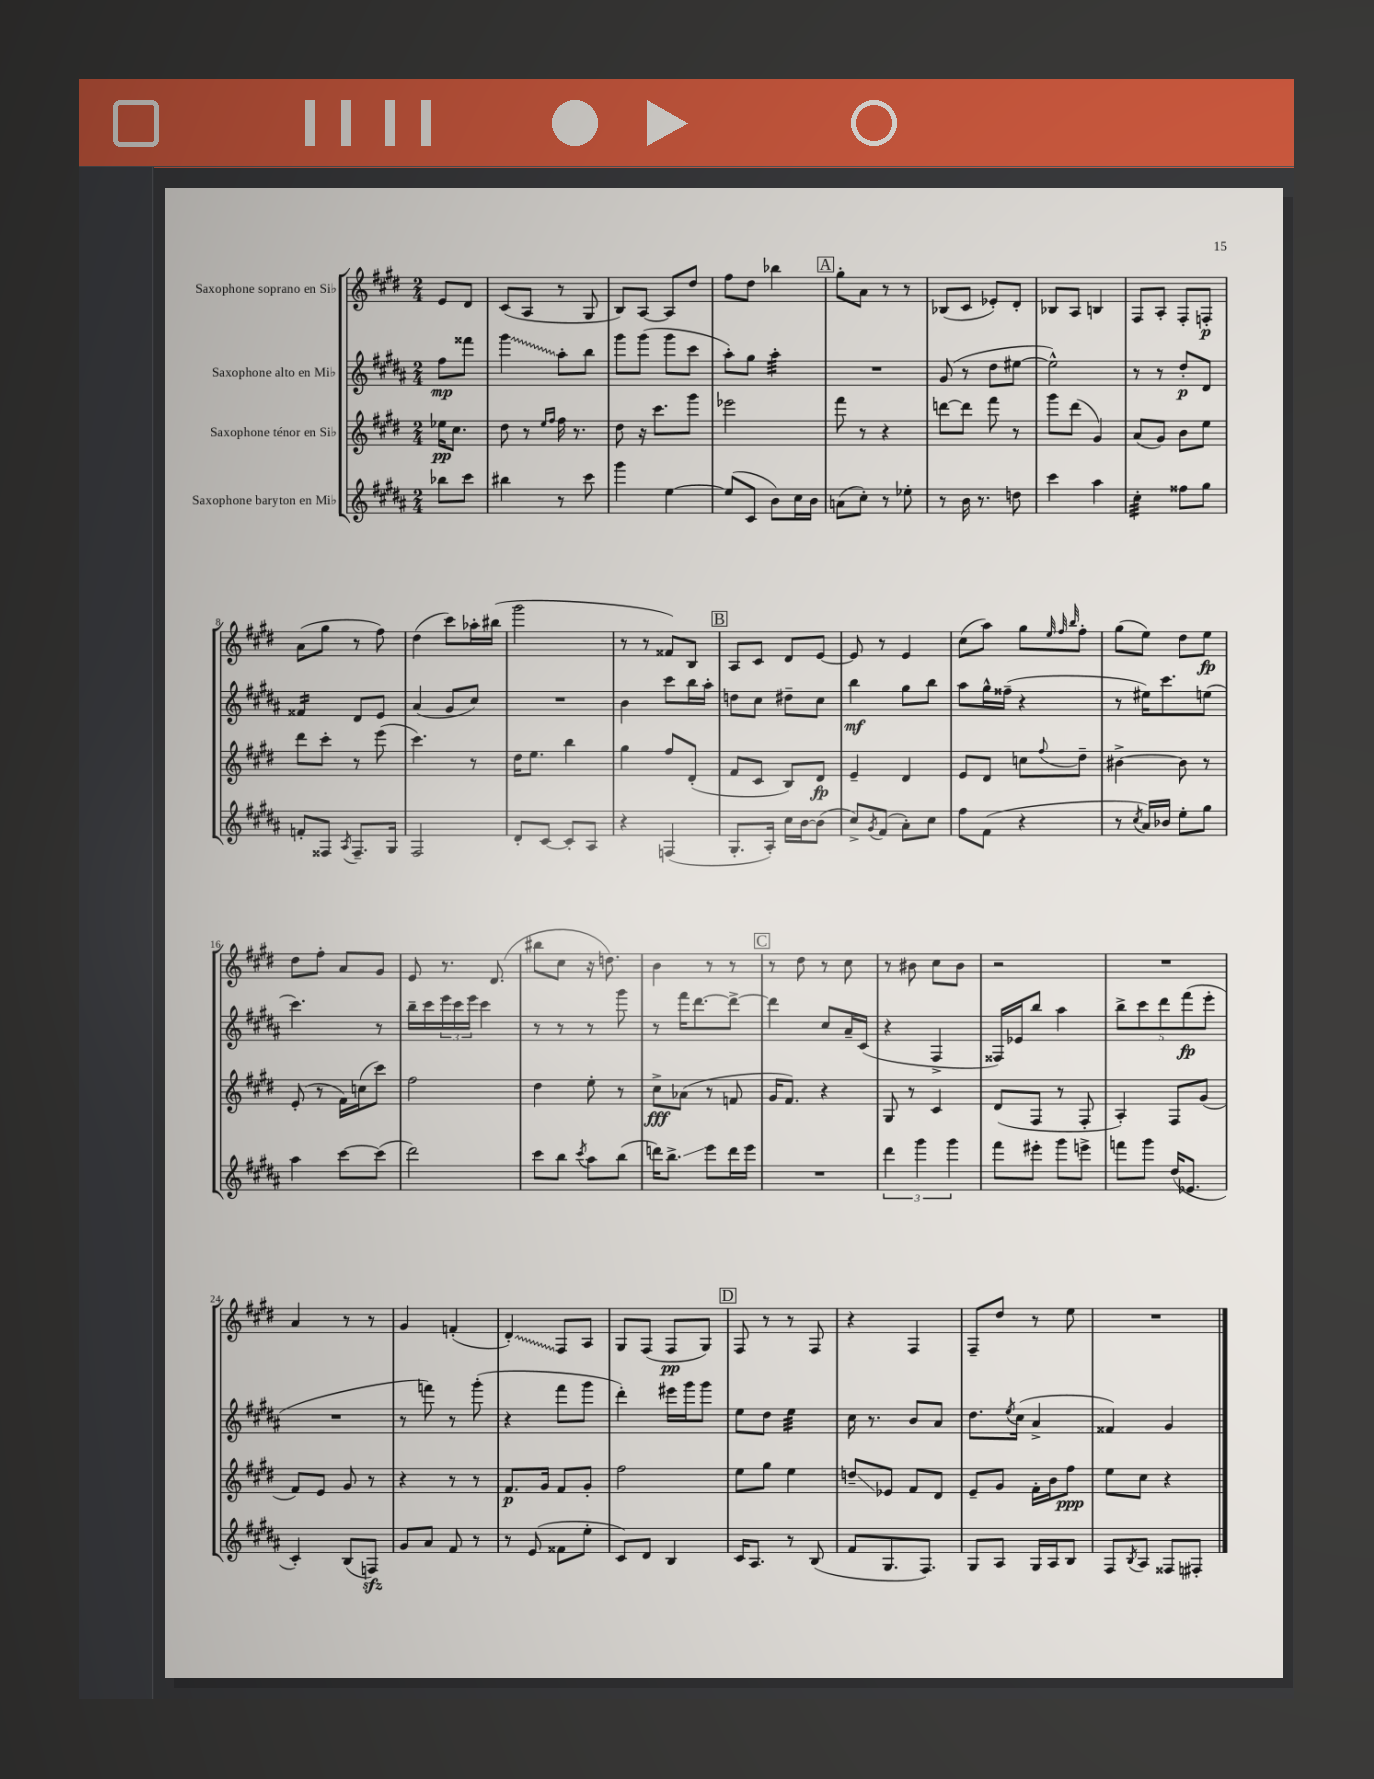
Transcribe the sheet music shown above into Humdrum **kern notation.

**kern	**kern	**kern	**kern
*staff4	*staff3	*staff2	*staff1
*clefG2	*clefG2	*clefG2	*clefG2
*k[f#c#g#d#a#]	*k[f#c#g#d#]	*k[f#c#g#d#a#]	*k[f#c#g#d#]
*M2/4	*M2/4	*M2/4	*M2/4
8bb-	16ee-	8ff#	8e
.	8.cc#	.	.
8ccc#	.	8fff##	8d#
=	=	=	=
4bb#	8dd#	4ggg#	(8c#
.	8r	.	8A
.	16qqee	.	.
.	16qqff#	.	.
8r	16ff#	8aa#'	8r
.	8.r	.	.
8ccc#	.	8bb	8G#
=	=	=	=
4ggg#	8dd#	8ggg#	8B)
.	16r	(8ggg#	[8A
.	8.ccc#	.	.
[4ee	.	8ggg#	8A]
.	8ggg#	8ccc#	8dd#
=	=	=	=
(8ee]	2eee-	8aa#')	8ff#
8c#	.	8gg#	8dd#
8b)	.	4aa#'	4bb-
16cc#	.	.	.
16b	.	.	.
=	=	=	=
(8a	8fff#	2r	8gg#'
8cc#')	8r	.	8a
8r	4r	.	8r
8ee-'	.	.	8r
=	=	=	=
8r	[8ddd	(8g#	(8B-
16b	8ddd]	8r	8c#
8.r	.	.	.
.	8fff#	8dd#	8e-')
8dd	8r	[8ee#	8d#'
=	=	=	=
4ccc#	8ggg#	2ee#^^])	8B-
.	(8ddd#	.	8A
4aa#	4g#)	.	4B
=	=	=	=
4cc#'	(8a	8r	8F#
.	8g#)	8r	8A'
8ff##	8b	8dd#'	8F#'
8gg#	8ee	8d#	8F'
=	=	=	=
8f'	8ddd#	4f##	(8a
8F##	8ccc#'	.	8gg#
8qA#	.	.	.
8.F##~	8r	8d#	8r
.	(8eee	8e	8ff#)
16G#	.	.	.
=	=	=	=
2F#	4.ccc#)	(4a#	(4dd#
.	.	8g#	8ccc#)
.	8r	8cc#)	16aa-'
.	.	.	(16bb#
=	=	=	=
8d#'	16dd#	2r	2ggg#
.	8.ee	.	.
[8c#	.	.	.
8c#']	4bb	.	.
8A#	.	.	.
=	=	=	=
4r	4gg#	4b	8r
.	.	.	8r
(4F	8ff#	8ccc#	8f##)
.	(8d#'	16bb	8B
.	.	16aa#'	.
=	=	=	=
8.G#'	8f#	8dd	8A
.	8c#	8cc#	8c#
16A#')	.	.	.
16cc#	8B)	8dd#~	8d#
[16b	.	.	.
(8b]	8d#	8cc#	[8e
=	=	=	=
8cc#^)	4e~	4bb	8e]
8qg#	.	.	.
(8f#	.	.	8r
8a#')	4d#	8gg#	4e
8cc#	.	8bb	.
=	=	=	=
8ff#	8e	8aa#	(8cc#
(8f#	8d#	16gg#^^	8aa)
.	.	(16ff##~	.
4r	8cc	4r	8gg#
.	.	.	32qqee
.	.	.	32qqff#
.	8qqff#	.	32qqbb
.	8dd#~	.	8ff#'
=	=	=	=
8r	[4b#^	8r	(8gg#
8qcc#	.	.	.
16a#)	.	16ee#)	8ee)
16b-	.	8.ccc#	.
8ee'	8b#]	.	8dd#
8gg#	8r	(8ee	8ee
=	=	=	=
4aa#	(8e'	4.ccc#)	8dd#
.	8r	.	8ff#'
[8ccc#	16f#)	.	8a
.	(16cc	.	.
(8ccc#]	8ccc#)	8r	8g#
=	=	=	=
2ddd#)	2ff#	16bb~	8e
.	.	16ccc#	.
.	.	24eee	8.r
.	.	24ccc#	.
.	.	24eee	.
.	.	4ccc#	.
.	.	.	(8.d#
=	=	=	=
8ccc#	4dd#	8r	8bb#
8bb	.	8r	8cc#
8qccc#	.	.	.
8aa#	8ee'	8r	16r
.	.	.	8.dd)
(8bb	8r	8ggg#	.
=	=	=	=
16ddd)	8cc#^	8r	4b
8.bb^	.	.	.
.	(8a-	16fff#	.
.	.	[8.ddd#	.
8eee	8r	.	8r
16ddd	8f	8ddd#^_	8r
16eee	.	.	.
=	=	=	=
2r	16g#	4ddd#]	8r
.	8.f#)	.	.
.	.	.	8dd#
.	4r	8cc#	8r
.	.	16a#~	8cc#
.	.	(16c#	.
=	=	=	=
6ddd#	8G#	4r	8r
.	8r	.	8b#
6ggg#	.	.	.
.	4c#	4F#^	8cc#
6ggg#	.	.	.
.	.	.	8b#
=	=	=	=
8fff#	(8d#	16F##)	2r
.	.	16e-	.
8eee#'	8F#	8bb	.
8ggg#	8r	4aa#	.
8eee^	8F#'	.	.
=	=	=	=
8fff	4A')	10bb^	2r
.	.	10ccc#	.
8ggg#	.	.	.
.	.	10ddd#	.
(16dd#	8F#	.	.
.	.	(10fff#	.
8.e-	.	.	.
.	(8g#	.	.
.	.	10eee'	.
=	=	=	=
4c#')	8f#)	2r	4a
.	8e	.	.
(8B	8g#	.	8r
8F)	8r	.	8r
=	=	=	=
8g#	4r	8r	4g#
8a#	.	8fff)	.
8f#	8r	8r	(4f'
8r	8r	(8ggg#'	.
=	=	=	=
8r	8.f#	4r	4d#')
(8e	.	.	.
.	16g#	.	.
8f##	8f#	8fff#	8F#
8ee'	8g#'	8ggg#	8A
=	=	=	=
8c#)	2ff#	4ddd#')	8G#
8d#	.	.	(8F#
4B	.	16eee#	8F#
.	.	16ggg#	.
.	.	8ggg#	8G#)
=	=	=	=
16c#	8ee	8ee	8F#
8.A#	.	.	.
.	8gg#	8dd#	8r
8r	4ee	4ee	8r
(8B	.	.	8F#
=	=	=	=
8f#	8dd~	16cc#	4r
.	.	8.r	.
8.G#	8e-	.	.
.	8f#	8b	4F#
8.F#)	.	.	.
.	8d#	8a#	.
=	=	=	=
8G#	8e~	8.dd#	8F#~
8A#	8g#	.	8dd#
.	.	8qee	.
.	.	(16cc#	.
16G#	16f#'	4a#^	8r
16A#	16b	.	.
8B	8ff#	.	8ee
=	=	=	=
8F#	8ee	4f##)	2r
8qB	.	.	.
8A#	8cc#	.	.
8F##	4r	4g#	.
8F#'	.	.	.
==	==	==	==
*-	*-	*-	*-
